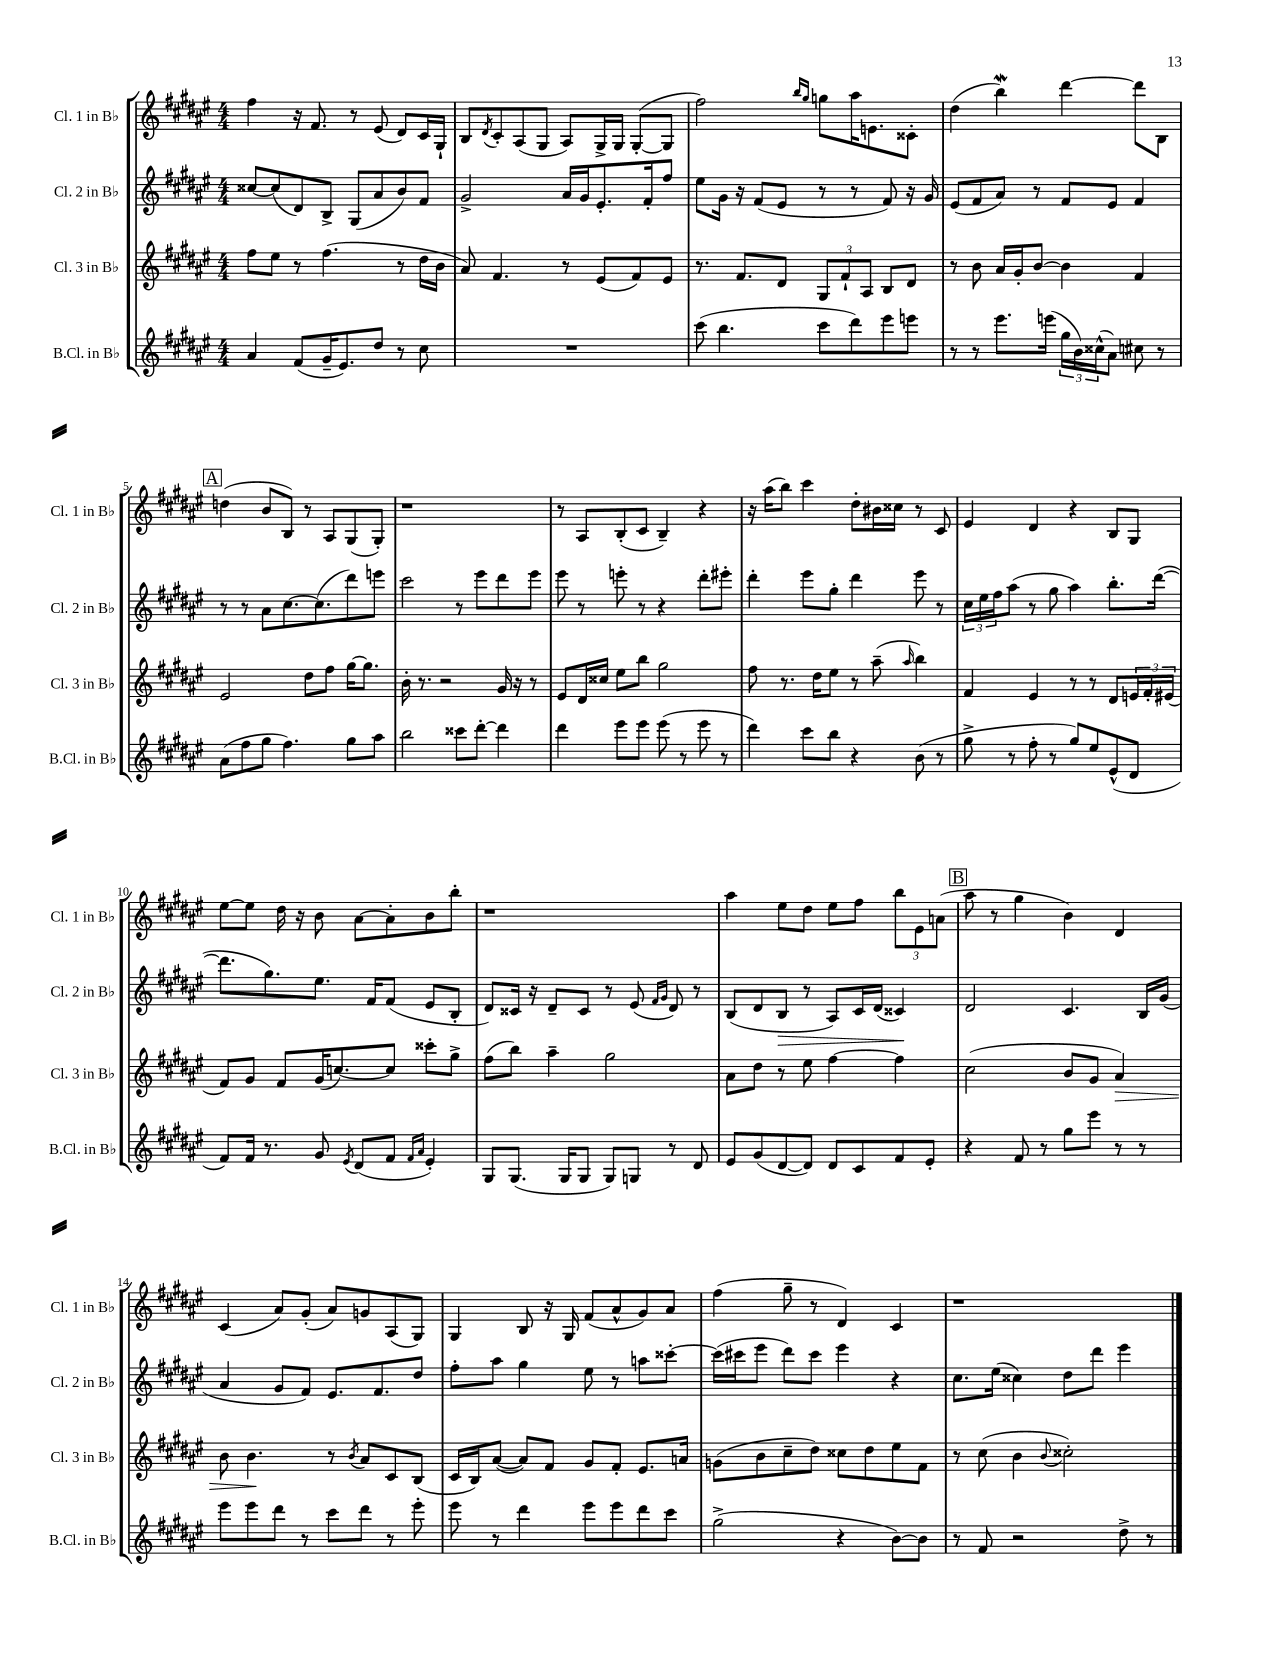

**kern	**kern	**dynam	**kern	**dynam	**kern
*part4	*part3	*part3	*part2	*part2	*part1
*staff4	*staff3	*staff3	*staff2	*staff2	*staff1
*I"B.Cl. in B♭	*I"Cl. 3 in B♭	*	*I"Cl. 2 in B♭	*	*I"Cl. 1 in B♭
*I'B.Cl. in B♭	*I'Cl. 3 in B♭	*	*I'Cl. 2 in B♭	*	*I'Cl. 1 in B♭
*clefG2	*clefG2	*	*clefG2	*	*clefG2
*k[f#c#g#d#a#e#]	*k[f#c#g#d#a#e#]	*	*k[f#c#g#d#a#e#]	*	*k[f#c#g#d#a#e#]
*M4/4	*M4/4	*	*M4/4	*	*M4/4
=1	=1	=1	=1	=1	=1
4a#/	8ff#\L	.	[8cc##X/L	.	4ff#\
.	8ee#\J	.	(8cc##/]	.	.
(8f#/L	8r	.	8d#/)	.	16r
.	.	.	.	.	8.f#/
16g#~/K	(4.ff#\	.	8B^/J	.	.
8.e#/)	.	.	.	.	.
.	.	.	(8G#/L	.	8r
8dd#/J	.	.	8a#/	.	(8e#/
8r	8r	.	8b/)	.	8d#/L)
8cc#\	16dd#\LL	.	8f#/J	.	16c#/L
.	16b\JJ	.	.	.	16G#`/JJ
=2	=2	=2	=2	=2	=2
1r	8a#/)	.	2g#^/	.	8B/L
.	.	.	.	.	8qd#/
.	4.f#/	.	.	.	8c#'/
.	.	.	.	.	(8A#/
.	.	.	.	.	8G#/J
.	8r	.	16a#/LL	.	8A#/L)
.	.	.	16g#/J	.	.
.	(8e#/L	.	8.e#'/	.	16G#^/L
.	.	.	.	.	16G#/JJ
.	8f#/)	.	.	.	([8G#'/L
.	.	.	16f#'/k	.	.
.	8e#/J	.	8ff#/J	.	8G#/J]
=3	=3	=3	=3	=3	=3
(8ccc#\	8.r	.	8ee#\L	.	2ff#\)
4.bb\	.	.	16g#\Jk	.	.
.	8.f#/L	.	16r	.	.
.	.	.	(8f#/L	.	.
.	8d#/J	.	8e#/J	.	.
.	.	.	.	.	16qqbb/LL
.	.	.	.	.	16qqgg#/JJ
8ccc#\L	12G#/L	.	8r	.	8ggn\L
.	12f#`/	.	.	.	.
8ddd#\)	.	.	8r	.	16aa#\K
.	12A#/J	.	.	.	.
.	.	.	.	.	8.en\
8eee#\	8B/L	.	8f#/)	.	.
8eeen\J	8d#/J	.	16r	.	8c##X'\J
.	.	.	16g#/	.	.
=4	=4	=4	=4	=4	=4
8r	8r	.	(8e#/L	.	(4dd#\
8r	8b\	.	8f#/	.	.
8.eee#\L	16a#/LL	.	8a#/J)	.	4bbw\)
.	16g#'/J	.	.	.	.
.	[8b/J	.	8r	.	.
(16eeen\Jk	.	.	.	.	.
24gg#\LL	4b\]	.	8f#/L	.	[4ddd#\
24b\)	.	.	.	.	.
(24cc##X^^\J	.	.	.	.	.
8a#\J)	.	.	8e#/J	.	.
8cc#X\	4f#/	.	4f#/	.	8ddd#\L]
8r	.	.	.	.	8B\J
!!LO:LB:g=z
!!LO:REH:place=s1:t=A
=5	=5	=5	=5	=5	=5
(8a#\L	2e#/	.	8r	.	(4ddn\
8ff#\	.	.	8r	.	.
8gg#\J	.	.	8a#\L	.	8b/L
4.ff#\)	.	.	[8.cc#\	.	8B/J)
.	8dd#\L	.	.	.	8r
.	.	.	(8.cc#\]	.	.
.	8ff#\J	.	.	.	8A#/L
8gg#\L	[16gg#\KL	.	8ddd#\)	.	(8G#/
.	8.gg#\J]	.	.	.	.
8aa#\J	.	.	8eeen\J	.	8G#'/J)
=6	=6	=6	=6	=6	=6
2bb\	16b'\	.	2ccc#\	.	1r
.	8.r	.	.	.	.
.	2r	.	.	.	.
8ccc##X\L	.	.	8r	.	.
[8ddd#'\J	.	.	8eee#\L	.	.
4ddd#\]	16g#/	.	8ddd#\	.	.
.	16r	.	.	.	.
.	8r	.	8eee#\J	.	.
=7	=7	=7	=7	=7	=7
4ddd#\	8e#/L	.	8eee#\	.	8r
.	16d#/L	.	8r	.	8A#/L
.	16cc##X/JJ	.	.	.	.
8eee#\L	8ee#\L	.	8eeen'\	.	(8B'/
8eee#\J	8bb\J	.	8r	.	8c#/J
(8eee#\	2gg#\	.	4r	.	4B~/)
8r	.	.	.	.	.
8eee#\	.	.	8ddd#'\L	.	4r
8r	.	.	8eee#X'\J	.	.
=8	=8	=8	=8	=8	=8
4ddd#\)	8ff#\	.	4ddd#'\	.	16r
.	.	.	.	.	(16aa#\KL
.	8.r	.	.	.	8bb\J)
8ccc#\L	.	.	8eee#\L	.	4ccc#\
.	16dd#\KL	.	.	.	.
8bb\J	8ee#\J	.	8gg#'\J	.	.
4r	8r	.	4ddd#\	.	8dd#'\L
.	(8aa#~\	.	.	.	16b#X\L
.	.	.	.	.	16cc##X\JJ
.	16qqaa#/	.	.	.	.
(8b\	4bb\)	.	8eee#\	.	8r
8r	.	.	8r	.	8c#/
=9	=9	=9	=9	=9	=9
8gg#^\	4f#/	.	24cc#\LL	.	4e#/
.	.	.	24ee#\	.	.
.	.	.	24ff#\J	.	.
8r	.	.	(8aa#\J	.	.
8ff#'\	4e#/	.	8r	.	4d#/
8r	.	.	8gg#\	.	.
8gg#/L)	8r	.	4aa#\)	.	4r
8ee#/	8r	.	.	.	.
(8e#^^/	8d#/L	.	8.bb'\L	.	8B/L
8d#/J	24en/L	.	.	.	8G#/J
.	24f#'/	.	.	.	.
.	.	.	([16ddd#\Jk	.	.
.	(24e#X/JJ	.	.	.	.
!!LO:LB:g=z
=10	=10	=10	=10	=10	=10
8f#/L)	8f#/L)	.	8.ddd#\L]	.	[8ee#\L
16f#/Jk	8g#/J	.	.	.	8ee#\J]
8.r	.	.	8.gg#\)	.	.
.	8f#/L	.	.	.	16dd#\
.	.	.	.	.	16r
8g#/	(16g#/K	.	8.ee#\J	.	8b\
.	[8.ccn/)	.	.	.	.
8qe#/	.	.	.	.	.
(8d#/L	.	.	.	.	[8a#\L
.	.	.	16f#/KL	.	.
8f#/J	8cc/J]	.	(8f#/J	.	8a#'\]
16qqf#/LL	.	.	.	.	.
16qqa#/JJ	.	.	.	.	.
4e#'/)	8ccc##X'\L	.	8e#/L	.	8b\
.	8gg#^\J	.	8B'/J	.	8bb'\J
=11	=11	=11	=11	=11	=11
8G#/L	(8ff#\L	.	8d#/L)	.	1r
(8.G#/J	8bb\J)	.	16c##X/Jk	.	.
.	.	.	16r	.	.
.	4aa#~\	.	8d#~/L	.	.
16G#/KL	.	.	.	.	.
8G#/J	.	.	8c##/J	.	.
8G#/L)	2gg#\	.	8r	.	.
8Gn/J	.	.	(8e#/	.	.
.	.	.	16qqf#/LL	.	.
.	.	.	16qqg#/JJ	.	.
8r	.	.	8d#/)	.	.
8d#/	.	.	8r	.	.
=12	=12	=12	=12	=12	=12
8e#/L	8a#\L	.	(8B/L	.	4aa#\
(8g#/	8dd#\J	.	8d#/	.	.
!	!	!	!	!LO:HP:b	!
[8d#/	8r	.	8B/J	>	8ee#\L
8d#/J])	8ee#\	.	8r	.	8dd#\J
8d#/L	[4ff#\	.	8A#/L)	.	8ee#\L
8c#/	.	.	16c#/L	.	8ff#\J
.	.	.	(16d#/JJ	.	.
8f#/	4ff#\]	.	4c##X/)	.	12bb\L
.	.	.	.	.	12e#\
8e#'/J	.	.	.	.	.
.	.	.	.	.	(12an\J
.	.	.	.	]	.
!!LO:REH:place=s1:t=B
=13	=13	=13	=13	=13	=13
4r	(2cc#\	.	2d#/	.	8aa#\
.	.	.	.	.	8r
8f#/	.	.	.	.	4gg#\
8r	.	.	.	.	.
8gg#\L	8b/L	.	4.c#/	.	4b\)
8eee#\J	8g#/J	.	.	.	.
!	!	!LO:HP:b	!	!	!
8r	4a#/)	>	.	.	4d#/
8r	.	.	16B/LL	.	.
.	.	.	(16g#/JJ	.	.
!!LO:LB:g=z
=14	=14	=14	=14	=14	=14
8eee#\L	8b\	.	4a#/	.	(4c#/
8eee#\	4.b\	.	.	.	.
8ddd#\J	.	.	8g#/L	.	8a#/L)
8r	.	.	8f#/J)	.	(8g#'/J
8ccc#\L	8r	]	8.e#/L	.	8a#/L)
.	8qb/	.	.	.	.
8ddd#\J	8a#/L	.	.	.	8gn/
.	.	.	8.f#/	.	.
8r	8c#/	.	.	.	(8A#/
8eee#'\	(8B/J	.	8dd#/J	.	8G#/J)
=15	=15	=15	=15	=15	=15
8eee#\	16c#/LL	.	8ff#'\L	.	4G#/
.	16B/J)	.	.	.	.
8r	([8a#/J	.	8aa#\J	.	.
4ddd#\	8a#/L])	.	4gg#\	.	8B/
.	8f#/J	.	.	.	16r
.	.	.	.	.	16G#/
8eee#\L	8g#/L	.	8ee#\	.	(8f#/L
8eee#\	8f#'/J	.	8r	.	8a#^^/
8ddd#\	8.e#/L	.	8aan\L	.	8g#/)
8ccc#\J	.	.	[8ccc##X'\J	.	8a#/J
.	16an/Jk	.	.	.	.
=16	=16	=16	=16	=16	=16
(2gg#^\	(8gn\L	.	(16ccc##\LL]	.	(4ff#\
.	.	.	16ccc#X\J	.	.
.	8b\	.	8eee#\J	.	.
.	8cc#~\	.	8ddd#\L)	.	8gg#~\
.	8dd#\J)	.	8ccc#\J	.	8r
4r	8cc##X\L	.	4eee#\	.	4d#/)
.	8dd#\	.	.	.	.
[8b\L)	8ee#\	.	4r	.	4c#/
8b\J]	8f#\J	.	.	.	.
=17	=17	=17	=17	=17	=17
8r	8r	.	8.cc#\L	.	1r
8f#/	(8cc#\	.	.	.	.
.	.	.	(16ee#\Jk	.	.
2r	4b\	.	4cc##X\)	.	.
.	8qqb/	.	.	.	.
.	2cc##X'\)	.	8dd#\L	.	.
.	.	.	8ddd#\J	.	.
8dd#^\	.	.	4eee#\	.	.
8r	.	.	.	.	.
==	==	==	==	==	==
*-	*-	*-	*-	*-	*-
